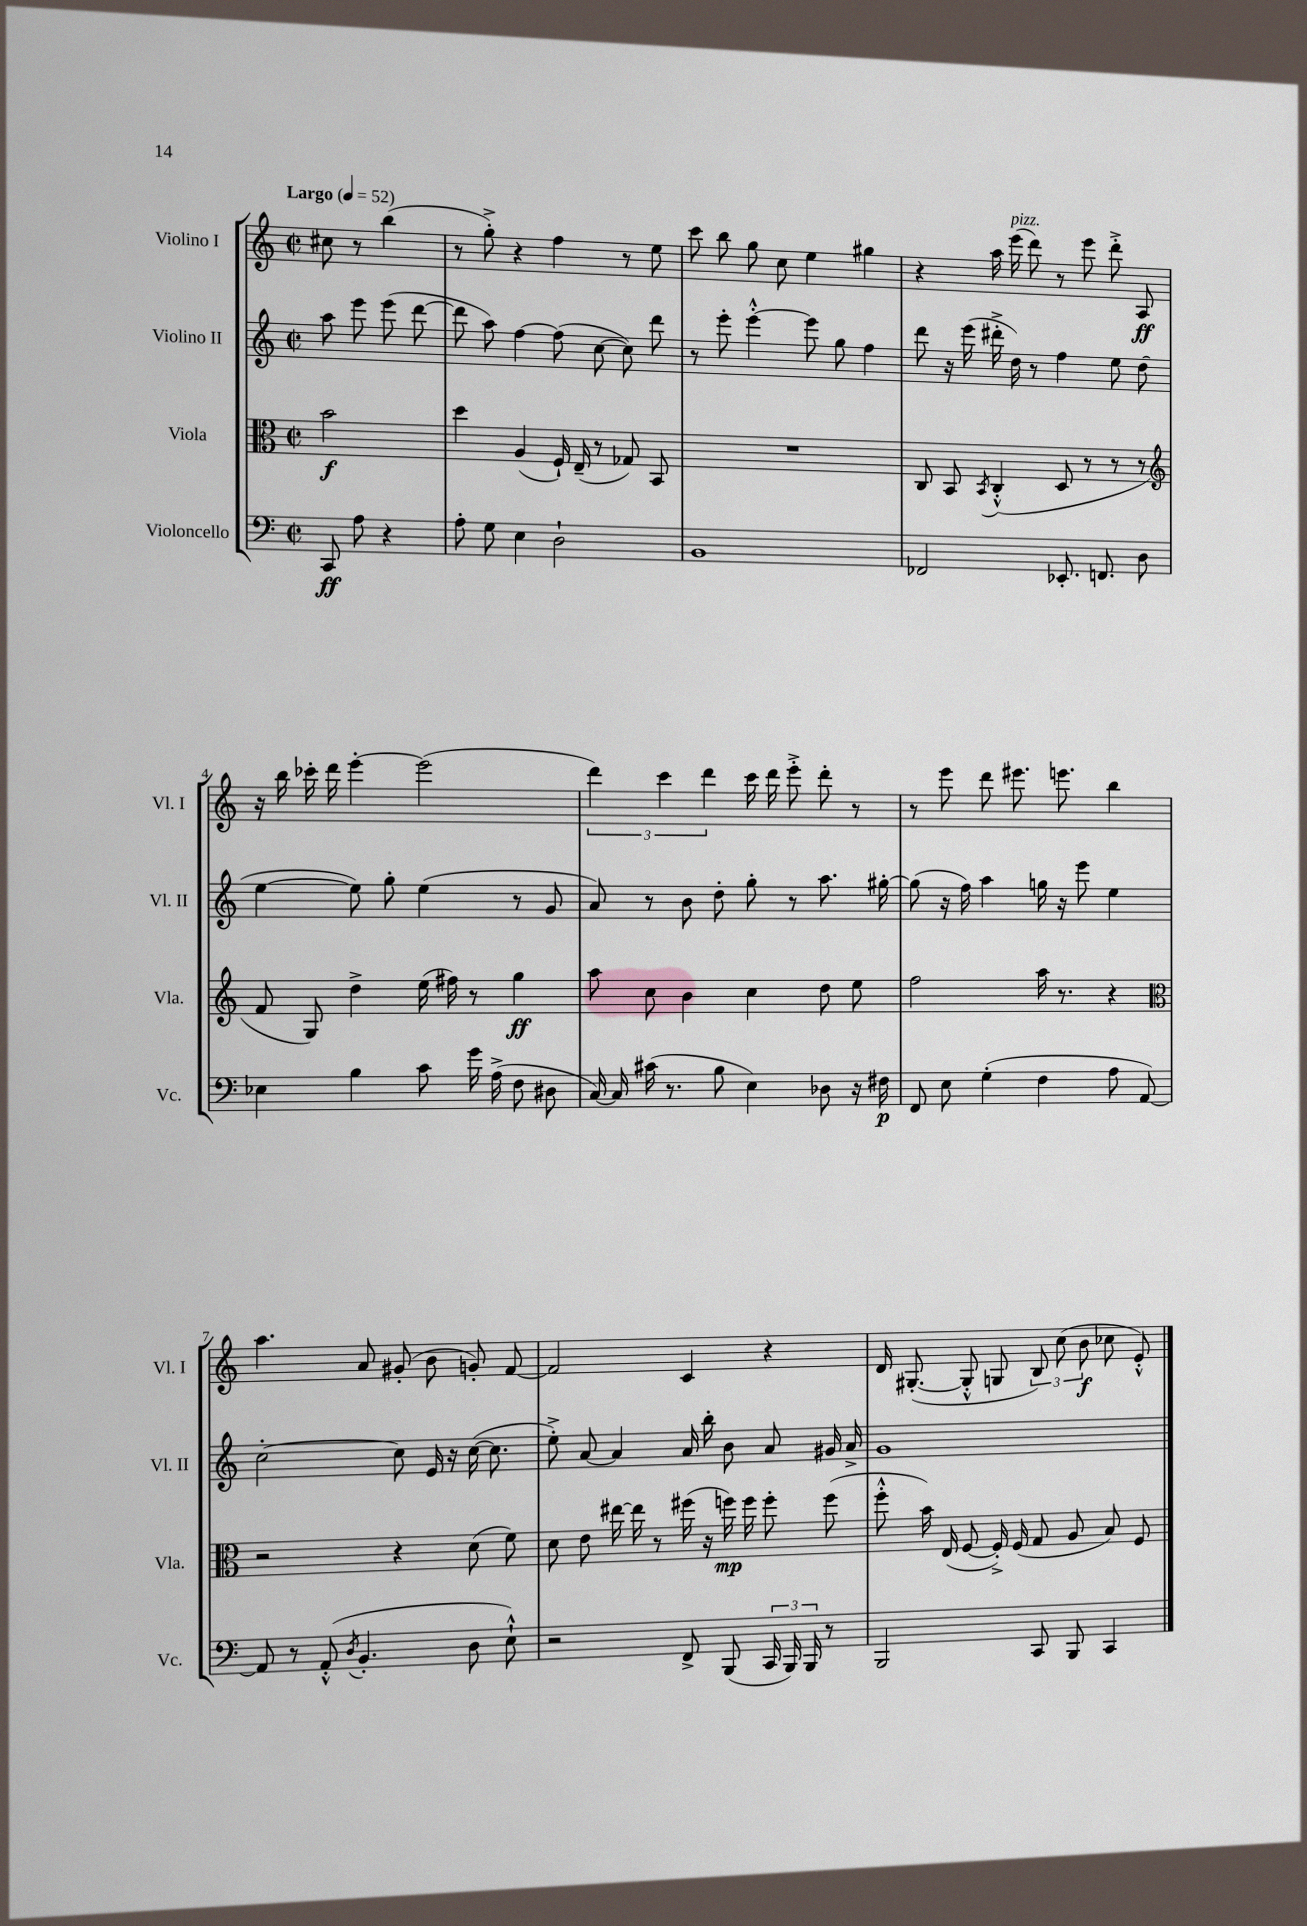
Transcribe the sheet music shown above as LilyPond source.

<<
\new StaffGroup <<
\new Staff = "s0" \with { instrumentName = "Violino I" shortInstrumentName = "Vl. I" } {
    \clef treble \key c \major \defaultTimeSignature \time 2/2 \partial 2 \tempo "Largo" 4 = 52
    \autoBeamOff cis''8 r8 b''4( |
    r8 g''8-.->) r4 f''4 r8 e''8 |
    c'''8 b''8 g''8 c''8 e''4 gis''4 |
    r4 a''16 e'''16^\markup { \italic "pizz." }( d'''8) r8 e'''8 d'''8-.-> a8\ff |
    r16 b''16 ces'''16-. d'''16 e'''4~-. e'''2( |
    \tuplet 3/2 { d'''4) c'''4 d'''4 } c'''16 d'''16 e'''8-.-> d'''8-. r8 |
    r8 e'''8 d'''8 eis'''8. e'''8. b''4 |
    a''4. a'8 gis'8-.( b'8 g'8-.) f'8~ |
    f'2 c'4 r4 |
    d'16 gis8.~-.( gis8-.-^ g8 \tuplet 3/2 { b8) c''8( b'8\f } ces''8 e'8-.-^) \bar "|." |
}
\new Staff = "s1" \with { instrumentName = "Violino II" shortInstrumentName = "Vl. II" } {
    \clef treble \key c \major \defaultTimeSignature \time 2/2 \partial 2
    \autoBeamOff a''8 e'''8 e'''8( d'''8~ |
    d'''8 a''8) f''4~ f''8( c''8~ c''8) d'''8 |
    r8 e'''8-. e'''4~-.-^ e'''8 g''8 f''4 |
    d'''8 r16 e'''16( dis'''16-.-> d''16) r8 f''4 e''8 d''8( |
    e''4~ e''8) g''8-. e''4( r8 g'8 |
    a'8) r8 b'8 d''8-. g''8-. r8 a''8. gis''16~-. |
    gis''8( r16 f''16) a''4 g''16 r16 e'''8 e''4 |
    c''2~-. c''8 e'16 r16 c''16~( c''8. |
    e''8-.->) a'8~ a'4 a'16 b''16-. b'8 a'8 gis'16 a'16-> |
    g'1 \bar "|." |
}
\new Staff = "s2" \with { instrumentName = "Viola" shortInstrumentName = "Vla." } {
    \clef alto \key c \major \defaultTimeSignature \time 2/2 \partial 2
    \autoBeamOff b'2\f |
    d''4 a4( f16-!) e16--( r8 ges8) b,8 |
    R1 |
    c8 b,8 \acciaccatura { b,8 } c4-.-^( d8 r8 r8 r8 |
    \clef treble f'8 g8) d''4-> e''16( fis''16) r8 g''4\ff |
    a''8 c''8 b'4 c''4 d''8 e''8 |
    f''2 a''16 r8. r4 |
    \clef alto r2 r4 d'8( f'8) |
    d'8 e'8 eis''16~ eis''16 r8 fis''16( r16 f''16\mp) f''16 f''8-. f''8( |
    f''8-.-^ b'16) e16( f8~ f16-.->) f16( g8 a8 b8) f8 \bar "|." |
}
\new Staff = "s3" \with { instrumentName = "Violoncello" shortInstrumentName = "Vc." } {
    \clef bass \key c \major \defaultTimeSignature \time 2/2 \partial 2
    \autoBeamOff c,8\ff a8 r4 |
    a8-. g8 e4 d2-! |
    b,1 |
    fes,2 ees,8.-. f,8. d8 |
    ees4 b4 c'8 g'16 a16->( f8 dis8 |
    c16~) c16 cis'16( r8. b8 e4) des8 r16 fis16\p |
    f,8 e8 g4-.( f4 a8 a,8~) |
    a,8 r8 a,8-.-^( \acciaccatura { d8 } b,4.-. d8 e8-!-^) |
    r2 f,8-> b,,8( \tuplet 3/2 { c,16 b,,16) b,,16 } r8 |
    b,,2 c,8 b,,8 c,4 \bar "|." |
}
>>
>>
